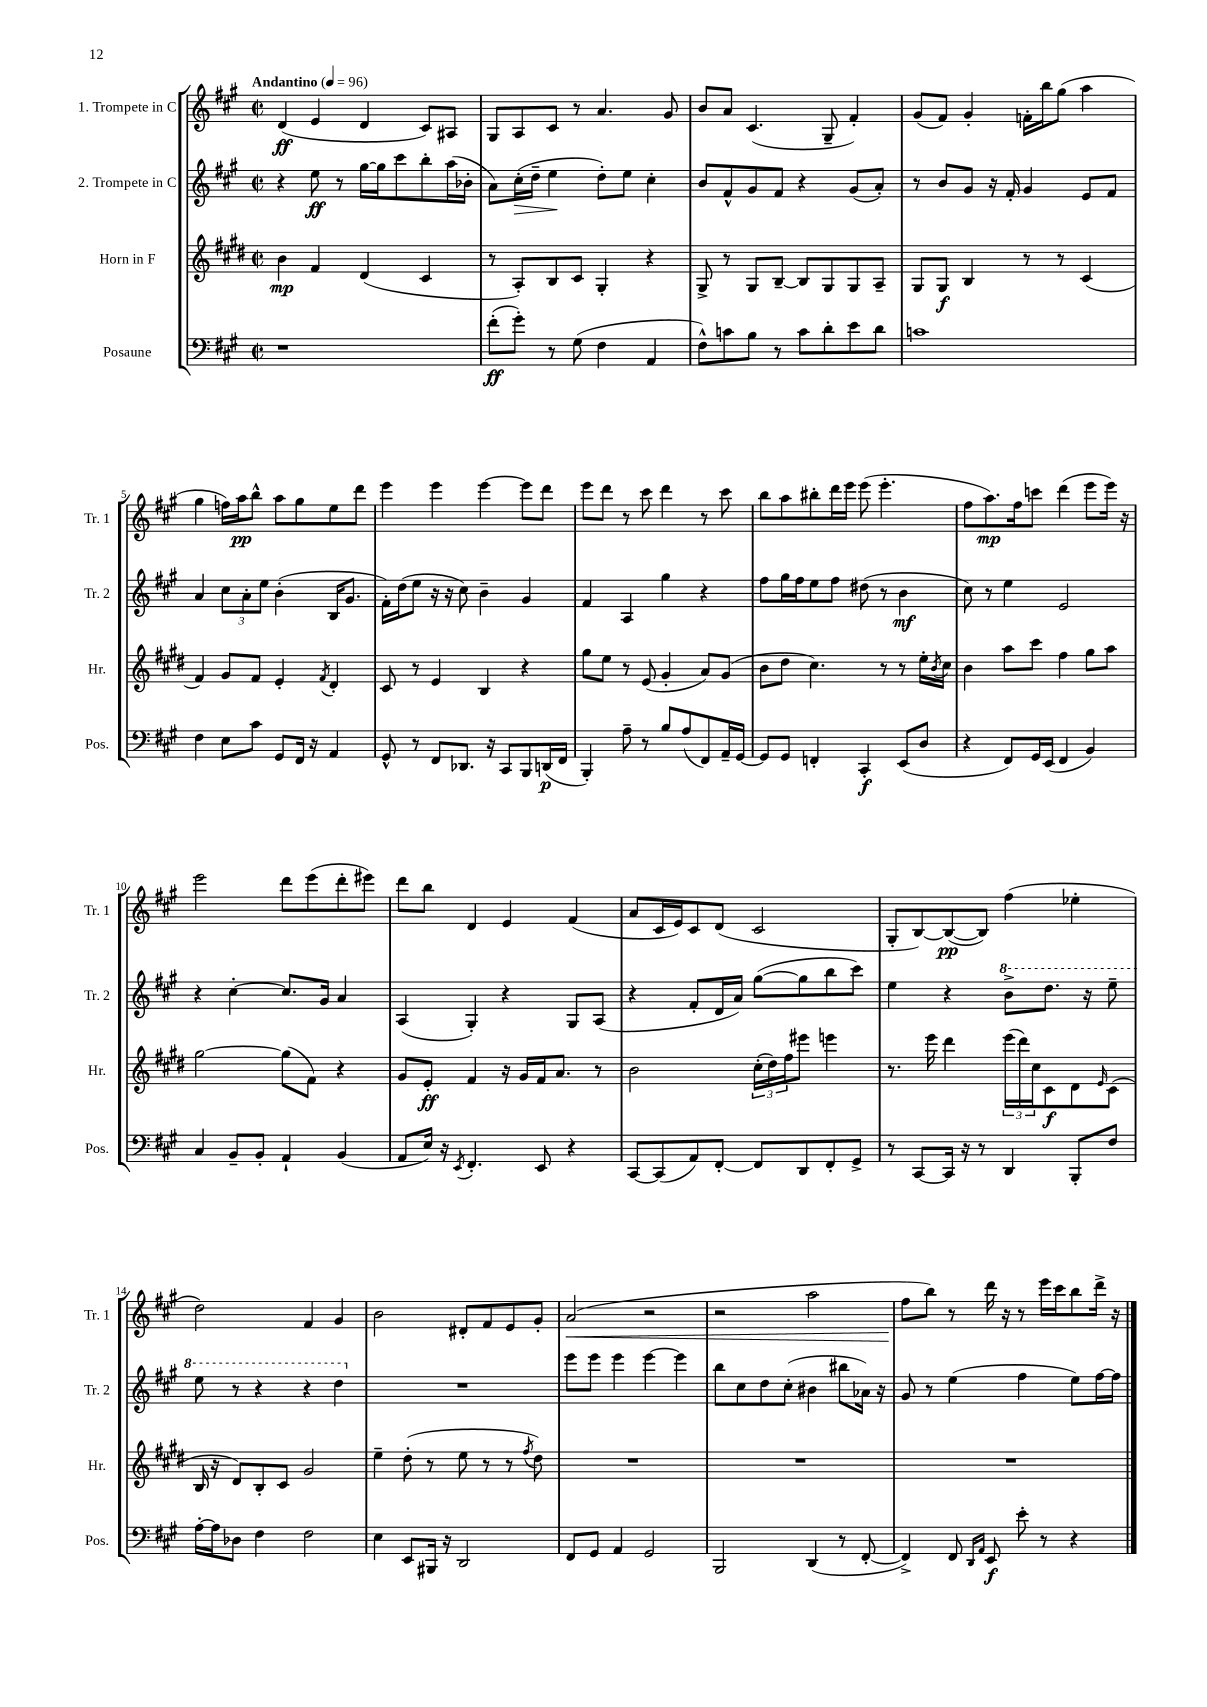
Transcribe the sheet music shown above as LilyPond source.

<<
\new StaffGroup <<
\new Staff = "s0" \with { instrumentName = "1. Trompete in C" shortInstrumentName = "Tr. 1" } {
    \clef treble \key a \major \defaultTimeSignature \time 2/2 \tempo "Andantino" 4 = 96
    d'4\ff( e'4 d'4 cis'8) ais8 |
    gis8 a8 cis'8 r8 a'4. gis'8 |
    b'8 a'8 cis'4.( gis8-- fis'4-.) |
    gis'8( fis'8) gis'4-. f'16-. b''16 gis''8( a''4 |
    gis''4 f''16) a''16\pp b''8-^ a''8 gis''8 e''8 d'''8 |
    e'''4 e'''4 e'''4~ e'''8 d'''8 |
    e'''8 d'''8 r8 cis'''8 d'''4 r8 cis'''8 |
    b''8 a''8 bis''8-. d'''16 e'''16 e'''8( e'''4.-. |
    fis''8 a''8.\mp) fis''16 c'''8 d'''4( e'''8 e'''16) r16 |
    e'''2 d'''8 e'''8( d'''8-. eis'''8) |
    d'''8 b''8 d'4 e'4 fis'4( |
    a'8 cis'16 e'16) cis'8 d'8( cis'2 |
    gis8-. b8~) b8~\pp( b8) fis''4( ees''4-. |
    d''2) fis'4 gis'4 |
    b'2 dis'8-. fis'8 e'8 gis'8-. |
    a'2\<( r2 |
    r2 a''2 |
    fis''8\! b''8) r8 d'''16 r16 r8 e'''16 cis'''16 b''8 d'''16-> r16 \bar "|." |
}
\new Staff = "s1" \with { instrumentName = "2. Trompete in C" shortInstrumentName = "Tr. 2" } {
    \clef treble \key a \major \defaultTimeSignature \time 2/2
    r4 e''8\ff r8 gis''16~ gis''16 cis'''8 b''8-. a''16( bes'16-. |
    a'8) cis''16-.\>( d''16-- e''4\! d''8-.) e''8 cis''4-. |
    b'8 fis'8-^ gis'8 fis'8 r4 gis'8( a'8-.) |
    r8 b'8 gis'8 r16 fis'16-. gis'4 e'8 fis'8 |
    a'4 \tuplet 3/2 { cis''8 a'8-. e''8 } b'4-.( b16 gis'8. |
    fis'16-.) d''16( e''8 r16 r16 cis''8) b'4-- gis'4 |
    fis'4 a4 gis''4 r4 |
    fis''8 gis''16 fis''16 e''8 fis''8 dis''8( r8 b'4\mf |
    cis''8) r8 e''4 e'2 |
    r4 cis''4~-. cis''8. gis'16 a'4 |
    a4( gis4-.) r4 gis8 a8( |
    r4 fis'8-. d'16 a'16) gis''8~( gis''8 b''8 cis'''8) |
    e''4 r4 \ottava #1 b''8-> d'''8. r16 e'''8-- |
    e'''8 r8 r4 r4 d'''4 \ottava #0 |
    R1 |
    e'''8 e'''8 e'''4 e'''4~ e'''4 |
    b''8 cis''8 d''8 cis''8-.( bis'4 bis''8 aes'16) r16 |
    gis'8 r8 e''4( fis''4 e''8) fis''16~ fis''16 \bar "|." |
}
\new Staff = "s2" \with { instrumentName = "Horn in F" shortInstrumentName = "Hr." } {
    \clef treble \key e \major \defaultTimeSignature \time 2/2
    b'4\mp fis'4 dis'4( cis'4 |
    r8 a8-.) b8 cis'8 gis4-. r4 |
    gis8-> r8 gis8 b8~-- b8 gis8 gis8 a8-- |
    gis8 gis8\f b4 r8 r8 cis'4( |
    fis'4) gis'8 fis'8 e'4-. \acciaccatura { fis'8 } dis'4-. |
    cis'8 r8 e'4 b4 r4 |
    gis''8 e''8 r8 e'8( gis'4-. a'8) gis'8( |
    b'8 dis''8 cis''4.) r8 r8 e''16-. \acciaccatura { b'8 } cis''16 |
    b'4 a''8 cis'''8 fis''4 gis''8 a''8 |
    gis''2~ gis''8( fis'8) r4 |
    gis'8 e'8-.\ff fis'4 r16 gis'16 fis'16 a'8. r8 |
    b'2 \tuplet 3/2 { cis''16-.( dis''16) fis''16 } eis'''8 e'''4 |
    r8. e'''16 dis'''4 \tuplet 3/2 { e'''16( dis'''16) cis''16 } cis'8\f dis'8 \grace { e'16 } cis'8( |
    b16 r16 dis'8) b8-. cis'8 gis'2 |
    e''4-- dis''8-.( r8 e''8 r8 r8 \acciaccatura { fis''8 } dis''8) |
    R1 |
    R1 |
    R1 \bar "|." |
}
\new Staff = "s3" \with { instrumentName = "Posaune" shortInstrumentName = "Pos." } {
    \clef bass \key a \major \defaultTimeSignature \time 2/2
    r1 |
    fis'8-.\ff( gis'8-.) r8 gis8( fis4 a,4 |
    fis8-^) c'8 b8 r8 c'8 d'8-. e'8 d'8 |
    c'1 |
    fis4 e8 cis'8 gis,8 fis,16 r16 a,4 |
    gis,8-^ r8 fis,8 des,8. r16 cis,8 b,,8 d,16\p( fis,16 |
    b,,4-.) a8-- r8 b8 a8( fis,8) a,16-- gis,16~ |
    gis,8 gis,8 f,4-. cis,4-.\f e,8( d8 |
    r4 fis,8) gis,16 e,16( fis,4 b,4) |
    cis4 b,8-- b,8-. a,4-! b,4( |
    a,8 e16) r16 \acciaccatura { e,8 } fis,4.-. e,8 r4 |
    cis,8~ cis,8( a,8) fis,8~-. fis,8 d,8 fis,8-. gis,8-> |
    r8 cis,8~ cis,16 r16 r8 d,4 b,,8-. fis8 |
    a16~-. a16 des8 fis4 fis2 |
    e4 e,8 bis,,16 r16 d,2 |
    fis,8 gis,8 a,4 gis,2 |
    b,,2 d,4( r8 fis,8~-. |
    fis,4->) fis,8 \grace { d,16 a,16 } e,8\f e'8-. r8 r4 \bar "|." |
}
>>
>>
